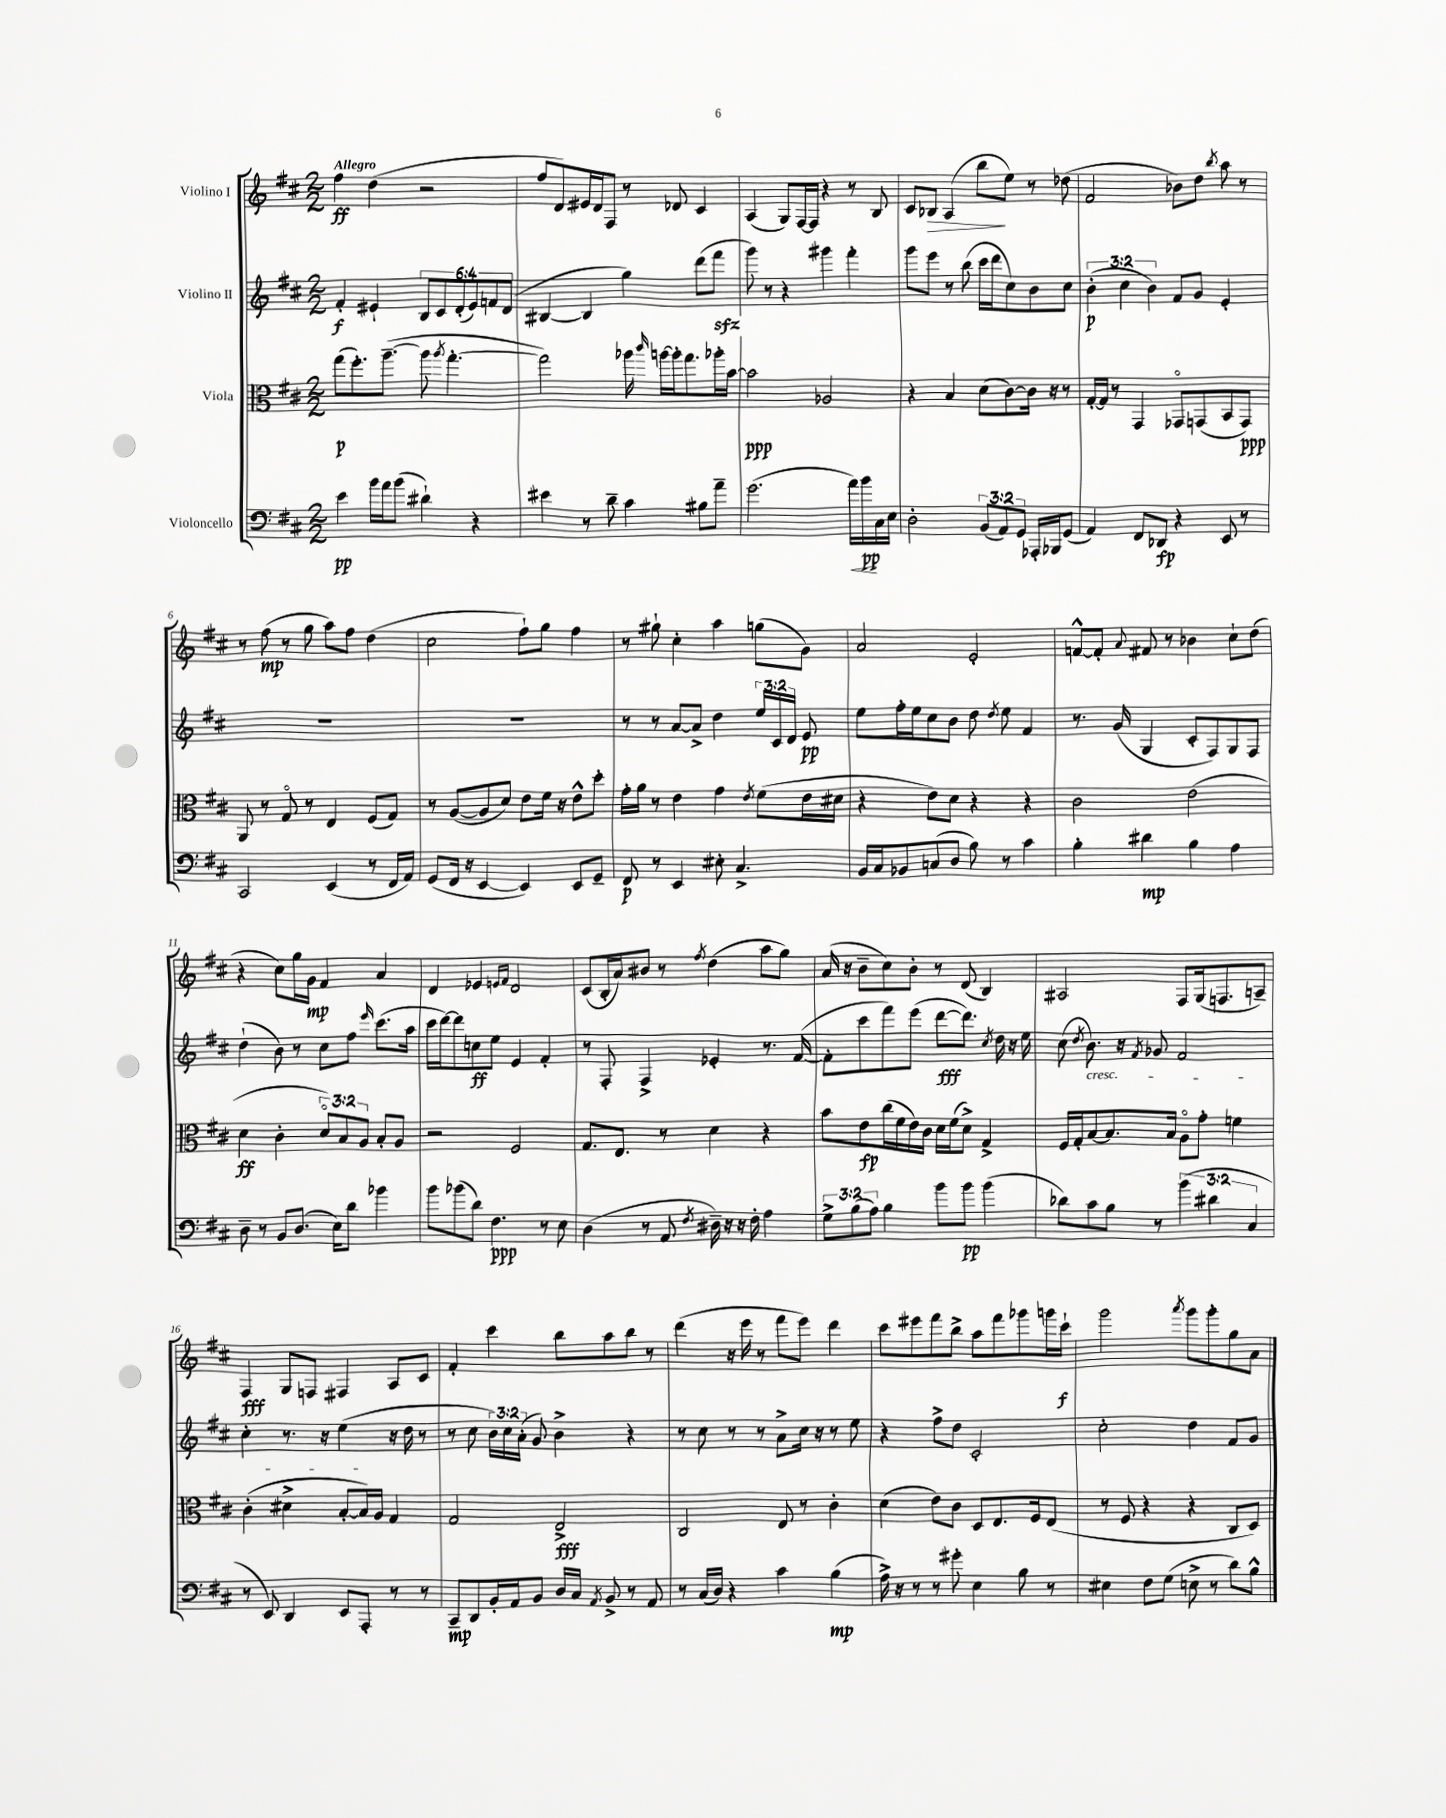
<<
\new StaffGroup <<
\new Staff = "s0" \with { instrumentName = "Violino I" } {
    \clef treble \key d \major \numericTimeSignature \time 2/2 \tempo "Allegro"
    \autoBeamOff fis''4\ff d''4( r2 |
    fis''8[ d'8) eis'16 d'16 fis8] r8 des'8 cis'4 |
    a4( g8[) fis16~ fis16] r4 r8 b8 |
    cis'8[ bes8]\> a4( b''8[\! e''8]) r8 des''8( |
    fis'2 bes'8[) d''8] \acciaccatura { b''8 } a''8 r8 |
    r8 fis''8\mp( r8 g''8 a''8[) fis''8] d''4( |
    cis''2 fis''8[-!) g''8] fis''4 |
    r8 gis''8-! cis''4-. a''4 g''8[( g'8]) |
    a'2 e'2-. |
    f'8[~-^ f'8]-. \appoggiatura { a'8 } fis'8 r8 bes'4 cis''8[-! d''8]( |
    r4 cis''8[) g''16 g'16]\mp fis'4 a'4 |
    d'4 ees'4 \grace { e'16[ fis'16] } d'2 |
    cis'8[( b16-. a'16) bis'8] r8 \acciaccatura { fis''8 } d''4( a''8[ g''8]) |
    a'16( r16 b'8[-- cis''8) b'8]-. r8 d'8( b4) |
    ais2 fis8[ g16( f8. a8]--) |
    fis4\fff g8[ f8] fis4 a8[ cis'8] |
    fis'4-. cis'''4 b''8[ a''8 b''8] r8 |
    d'''4( r16 e'''16 r8 fis'''8[ e'''8]) d'''4 |
    cis'''8[ eis'''8 fis'''8 b''8]-> a''8[ fis'''8 ges'''8 g'''16 cis'''16]-!\f |
    g'''2 \acciaccatura { a'''8 } g'''8[ g'''8-. g''8 a'8] \bar "|." |
}
\new Staff = "s1" \with { instrumentName = "Violino II" } {
    \clef treble \key d \major \numericTimeSignature \time 2/2 \override Staff.TupletNumber.text = #tuplet-number::calc-fraction-text
    \autoBeamOff fis'4-.\f eis'4-! \tuplet 6/4 { b8[ cis'8 d'8-.( eis'8) f'8 d'8]( } |
    bis4~ bis4 g''4) d'''8[( fis'''8]\sfz |
    g'''8) r8 r4 gis'''4 fis'''4-. |
    g'''8[ e'''8] r8 b''8( cis'''16[ d'''16 cis''8) b'8 cis''8] |
    \tuplet 3/2 { b'4-.\p( cis''4 b'4) } fis'8[ g'8] e'4-. |
    R1 |
    R1 |
    r8 r8 a'8[~ a'8]-> d''4 \tuplet 3/2 { e''16[ cis'16 d'16] } e'8\pp |
    e''8[ fis''16-. e''16 cis''8 b'8] d''8 \acciaccatura { d''8 } e''8 fis'4 |
    r8. g'16( g4 cis'8[-. fis8) g8 fis8] |
    d''4-!( b'8) r8 cis''8[ fis''8] \grace { e'''16 } cis'''8.[( a''16] |
    cis'''16[ d'''16~) d'''8 c''8\ff e''8] e'4 fis'4-. |
    r8 fis8-. fis4-> ees'4-. r8. fis'16~( |
    fis'8[-. cis'''8 fis'''8) e'''8]( d'''8[~\fff d'''8.]) \acciaccatura { cis''8 } d''16 r16 e''16 |
    cis''8( \acciaccatura { d''8 } b'8.\cresc) r16 \acciaccatura { fis'8 } ges'8 fis'2 |
    cis''4-. r8. r16 e''4\!( r16 d''16 r8 |
    r8 cis''8 \tuplet 3/2 { b'16[) cis''16 a'16]-.( } g'8) b'4-> r4 |
    r8 cis''8 r8 r8 a'8[-> cis''16] r16 r8 e''8 |
    r4 fis''8[-> d''8] cis'2-. |
    cis''2-. d''4 fis'8[ g'8] \bar "|." |
}
\new Staff = "s2" \with { instrumentName = "Viola" } {
    \clef alto \key d \major \numericTimeSignature \time 2/2 \override Staff.TupletNumber.text = #tuplet-number::calc-fraction-text
    \autoBeamOff g''8[\p( fis''8.-.) a''8.]~--( a''8 \acciaccatura { a''8 } g''4.~-. |
    g''2) aes''16 \grace { cis'''16 } a''16[~ a''16-. g''8. aes''16-. b'16]~ |
    b'2\ppp aes2 |
    r4 b4 d'8[( cis'8~) cis'16] r16 r8 |
    g16[~-. g16] r8 g,4 ges,8[\flageolet g,8( b,8 g,8]\ppp) |
    a,8 r8 g8\flageolet r8 e4 fis8[( g8]) |
    r8 a8[~( a8 d'8]) e'8[ fis'16] r16 e'8[-^ d''8]-. |
    g'16[-. a'16] r8 e'4 g'4 \acciaccatura { e'8 } fis'8[( e'16 dis'16] |
    r4 e'8[) d'8] r4 r4 |
    cis'2 e'2( |
    d'4\ff cis'4-. \tuplet 3/2 { d'8[\flageolet) b8 a8] } b8[-. a8] |
    r2 fis2 |
    g8.[ e8.] r8 d'4 r4 |
    b'8[ e'8\fp cis''16( fis'16 e'16) cis'16] d'16[ fis'16( d'8]->) g4-> |
    fis16[ g16-. b8~ b8. b16] a8[\flageolet g'8]-. f'4 |
    cis'4-.( dis'4-> b8[~-. b16) a16] g4 |
    g2 e2->\fff |
    cis2 e8 r8 cis'4-. |
    d'4( e'8[) cis'8] d8[ e8. fis16 e8]( |
    r8 fis8 r4 r4 cis8[ d8]) \bar "|." |
}
\new Staff = "s3" \with { instrumentName = "Violoncello" } {
    \clef bass \key d \major \numericTimeSignature \time 2/2 \override Staff.TupletNumber.text = #tuplet-number::calc-fraction-text
    \autoBeamOff e'4\pp b'16[ a'16 b'8]( dis'4-!) r4 |
    eis'4 r8 d'8-- cis'4 bis8[ a'8]-- |
    g'2.( a'16[\<) b'16\pp\! cis16 e16] |
    d2-. \tuplet 3/2 { b,8[( a,8) g,8] } aes,,16[-. bes,,16 g,8]( |
    a,4) fis,8[ des,8]\fp r4 e,8 r8 |
    cis,2 e,4( r8 fis,16[ a,16]) |
    g,8[( fis,16] r16 e,4~ e,4) e,8[ g,8]-- |
    fis,8\p r8 e,4 eis8-. cis4.-> |
    b,16[ cis16 bes,8 c8( d8] b8) r8 cis'4 |
    b4-. dis'4\mp b4 a4 |
    d8-- r8 b,8[ d8.]( e16[) d'8] bes'4 |
    b'8[ bes'8( d'8]) fis4.\ppp r8 e8 |
    d4( r8 a,8 \acciaccatura { fis8 } dis16--) r16 r16 fis16-. a4 |
    \tuplet 3/2 { g8[-> b8( a8]) } b4 b'8[ b'8]\pp b'4( |
    des'8[) cis'8 b8] r8 \tuplet 3/2 { b'4( dis'4 cis4 } |
    r8 e,8) d,4 e,8[ a,,8]-. r8 r8 |
    cis,8[--\mp d,8 b,16-. a,16 b,8] d16[ cis16] \acciaccatura { a,8 } b,8-> r8 a,8 |
    r8 cis16[( d16]) r4 cis'4 b4\mp( |
    a16->) r16 r8 r8 gis'8-. e4 b8 r8 |
    eis4 fis8[ g8]( e8-> r8 d'8[) b8]-^ \bar "|." |
}
>>
>>
